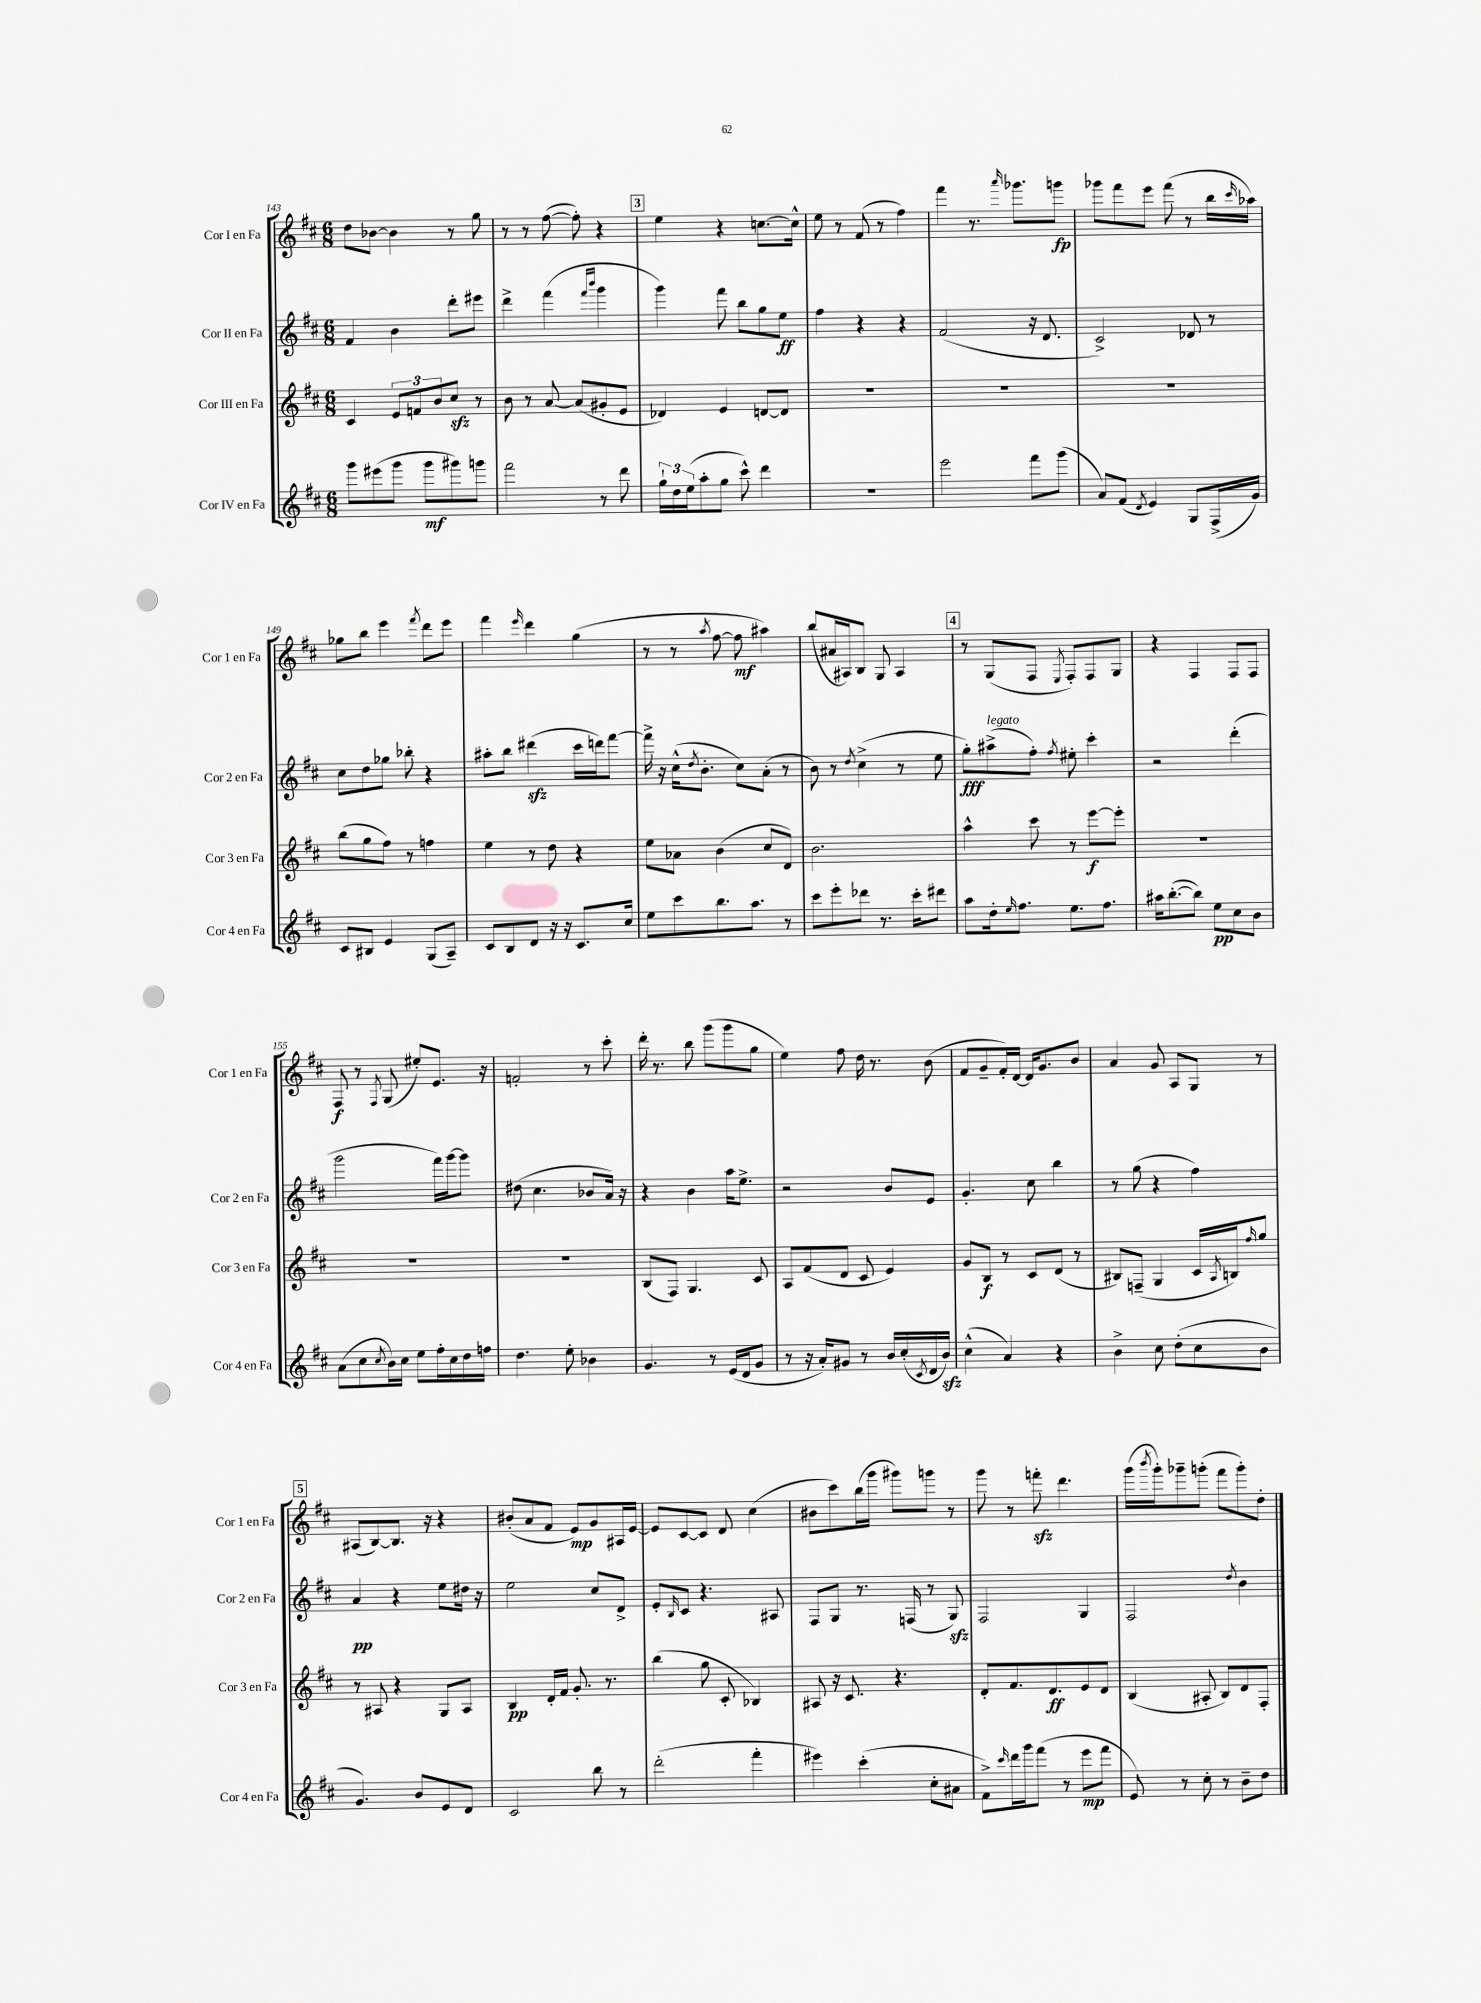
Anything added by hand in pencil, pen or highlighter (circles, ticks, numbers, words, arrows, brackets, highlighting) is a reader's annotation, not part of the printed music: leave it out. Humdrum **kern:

**kern	**kern	**kern	**kern
*staff4	*staff3	*staff2	*staff1
*clefG2	*clefG2	*clefG2	*clefG2
*k[f#c#]	*k[f#c#]	*k[f#c#]	*k[f#c#]
*M6/8	*M6/8	*M6/8	*M6/8
8ggg\L	4c#/	4f#/	8dd\L
(8eee#\	.	.	[8b-\J
8ggg\J	12e/L	4b\	4b-\]
.	12f/	.	.
8ggg\L	.	.	.
.	12b/	.	.
8ggg#\)	8cc#/J	8ddd'\L	8r
8ggg\J	8r	8eee#\J	8gg\
=	=	=	=
2fff#\	8b\	4ddd^\	8r
.	8r	.	8r
.	[8a/	(4fff#\	([8ff#\
.	(8a/]L	.	8ff#'\])
.	.	16qqfff#/LL	.
.	.	16qqbbb/JJ	.
8r	8g#'/	4ggg\	4r
8ddd\	8e/J	.	.
=	=	=	=
24gg`\LL	4d-/)	4ggg\)	4ee\
24dd\	.	.	.
(24ee\J	.	.	.
8aa'\	.	.	.
8gg\J	4e/	8fff#\	4r
8ccc#^^\)	.	8bb\L	.
4ddd\	[8d/L	8gg\	[8.cc\L
.	8d/]J	8ee\J	.
.	.	.	16cc^^\]Jk
=	=	=	=
2.r	2.r	4ff#\	8ee\
.	.	.	8r
.	.	4r	(8f#/
.	.	.	8r
.	.	4r	4ff#\)
=	=	=	=
2eee\	2.r	(2f#/	4fff#\
.	.	.	8.r
.	.	.	16qqaaa/
.	.	.	8.ggg-\L
8fff#\L	.	16r	.
.	.	8.d/	.
(8ggg\J	.	.	8ggg\J
=	=	=	=
8a/L)	2.r	2c#^/)	8ggg-\L
(8f#/J	.	.	8fff#\
8qd/	.	.	.
4e/)	.	.	8eee\J
.	.	.	(8fff#\
8G/L	.	8d-/	8r
(16F#^/L	.	8r	16bb\LL
.	.	.	16qqccc#/
16g/JJ)	.	.	16aa-\JJ)
=	=	=	=
8c#/L	(8bb\L	8cc#\L	8gg-\L
8B#/J	8gg\	8dd\	8bb\J
4e/	8ff#\J)	8gg-\J	4eee\
.	8r	8bb-'\	.
.	.	.	8qfff#/
(8G/L	4ff\	4r	8ddd\L
8A~/J)	.	.	8eee\J
=	=	=	=
8c#/L	4ee\	8aa#'\L	4fff#\
8B/	.	8bb\J	.
.	.	.	16qqeee/
8d/J	8r	(4ddd#\	4ddd\
16r	8dd\	.	.
16r	.	.	.
8.c#/L	4r	16ccc#\LL	(4gg\
.	.	16ddd\J)	.
.	.	[8fff#\J	.
16cc#/Jk	.	.	.
=	=	=	=
8ee\L	8ee\L	16fff#^\]	8r
.	.	16r	.
8ccc#\	8a-\J	(16cc#^^\LK	8r
.	.	8qdd/	.
.	.	8.b'\J	.
.	.	.	8qaa/
8.bb\	(4b\	.	[8ff#\
.	.	8cc#\L)	8ff#\]
8.aa\J	.	.	.
.	8cc#/L	(8a'\J	4aa#\)
8r	8d/J)	8r	.
=	=	=	=
8ccc#\L	2.b\	8b\)	(8bb/L
8eee'\	.	8r	16a#/L
.	.	.	16A#/J)
.	.	8qdd/	.
8ddd-\J	.	(4cc#^\	8B/J
8.r	.	.	8G/
.	.	8r	4A#/
16ccc#'\LK	.	.	.
8ddd#\J	.	8ee\	.
=	=	=	=
8aa\L	4aa^^\	8gg'\L)	8r
16dd'\k	.	(8aa#^\	(8G/L
16qqee/	.	.	.
8.ff#\J	.	.	.
.	8ccc#\	8ff#'\J)	8F#/J
.	.	8qff#/	8qE/
8.ee\L	8r	8ee#'\	8F#'/L)
.	[8eee\L	4ccc#'\	8F#/
8.ff#\J	.	.	.
.	8eee'\]J	.	8G/J
=	=	=	=
16aa#\LK	2.r	2r	4r
([8.bb'\	.	.	.
8bb\]J)	.	.	4F#/
8ee\L	.	.	.
8cc#\	.	(4ddd'\	8F#/L
8b\J	.	.	8F#/J
=	=	=	=
(8a\L	2.r	2ggg\	8F#/
8cc#\	.	.	8r
8qcc#/	.	.	8qF#/
16b\L)	.	.	(8G/
16cc#\JJ	.	.	.
8ee\L	.	.	8ee#'/L)
16ff#'\L	.	16fff#\LL)	8.e/J
16cc#\	.	[16ggg\J	.
16dd\	.	8ggg\]J	.
16ff\JJ	.	.	16r
=	=	=	=
4.dd\	2.r	(8dd#\	2f'/
.	.	4.cc#\	.
8ee'\	.	.	.
4b-\	.	8b-/L	8r
.	.	16a/Jk)	8ccc#'\
.	.	16r	.
=	=	=	=
4.g/	(8B/L	4r	16ddd'\
.	.	.	8.r
.	8F#/J)	.	.
.	4.G/	4b\	8bb\
8r	.	.	(8ggg\L
(16e/LL	.	16aa\LK	8ggg\
16d/J	.	8.ee^\J	.
8g/J	8c#/	.	8gg\J
=	=	=	=
8r	8A/L	2r	4ee\)
16r	(8f#/	.	.
16a'/LK)	.	.	.
8g#/J	8d/J	.	8ff#\
8r	8c#/	.	16dd\
.	.	.	8.r
16b/LL	4e/)	8b/L	.
(16cc#'/	.	.	.
8qc#/	.	.	.
16d/	.	8e/J	(8b\
16b/JJ)	.	.	.
=	=	=	=
(4cc#^^\	8g/L	4.g'/	8f#/L
.	8B/J	.	8g~/
4a/)	8r	.	16f#'/L)
.	.	.	[16d/JJ
.	8c#/L	8cc#\	16d/]LK
.	.	.	8.g/
4r	(8d/J	4bb\	.
.	8r	.	8b/J
=	=	=	=
4b^\	8B#/L)	8r	4a/
.	(8F~/J	(8gg\	.
8cc#\	4G/	4r	8g/
(8dd'\L	.	.	8A/L
8cc#\	16c#/LL	4ff#\)	8G/J
.	8qA/	.	.
.	16B/J)	.	.
.	16qqff#/	.	.
8b\J	8gg/J	.	8r
=	=	=	=
4.g/)	8r	4a/	(8A#/L
.	8A#/	.	[8B/)
.	4r	4r	8.B/]J
8b/L	.	.	.
.	.	.	16r
8e/	8G/L	8ee\L	4r
8d/J	8A#/J	16dd#\Jk	.
.	.	16r	.
=	=	=	=
2c#/	4B/	2ee\	(8b#'/L
.	.	.	8a/
.	16d'/LL	.	8f#/J
.	16f#/JJ	.	.
.	8.g'/	.	8e/L)
8bb\	.	8cc#/L	8g/
.	8.r	.	.
8r	.	8d^/J	16A#/L
.	.	.	[16e/JJ
=	=	=	=
(2ddd'\	(4bb\	8e'/L	8e/]L
.	.	16qqB/	.
.	.	8c#/J	[8c#/
.	8gg\	4.r	8c#/]J
.	8c#'/	.	8d/
4fff#'\	4B-/)	.	(4cc#\
.	.	8A#/	.
=	=	=	=
4eee#\)	8A#/	8F#/L	8b#\L
.	16r	8G/J	8ccc#\)
.	8.c#/	.	.
(4ccc#'\	.	8.r	(16bb\L
.	.	.	16ggg\JJ
.	4.r	.	8ggg#\L)
.	.	(16F/	.
8cc#'\L	.	8r	8ggg\J
8a#\J	.	8G/)	8r
=	=	=	=
8f#^\L)	8d'/L	2F#/	8ggg\
16qqccc#/	.	.	.
16ddd\L	8.f#/	.	8r
16ggg\J	.	.	.
(8fff#\J	.	.	8fff'\
.	8.d/	.	.
8r	.	.	4.ddd\
8eee\L	8e/	4G/	.
8fff#\J	8d/J	.	.
=	=	=	=
8e/)	(4B/	2F#/	(16ggg\LL
.	.	.	8qbbb/
.	.	.	16ggg'\J)
8r	.	.	8ggg-~\
8cc#'\	8A#'/	.	(8ggg'\J
8r	8B/L)	.	8fff#\L
.	.	8qdd/	.
8b~\L	8d/	4b\	8ggg'\)
8dd\J	8F#'/J	.	8dd'\J
==	==	==	==
*-	*-	*-	*-
